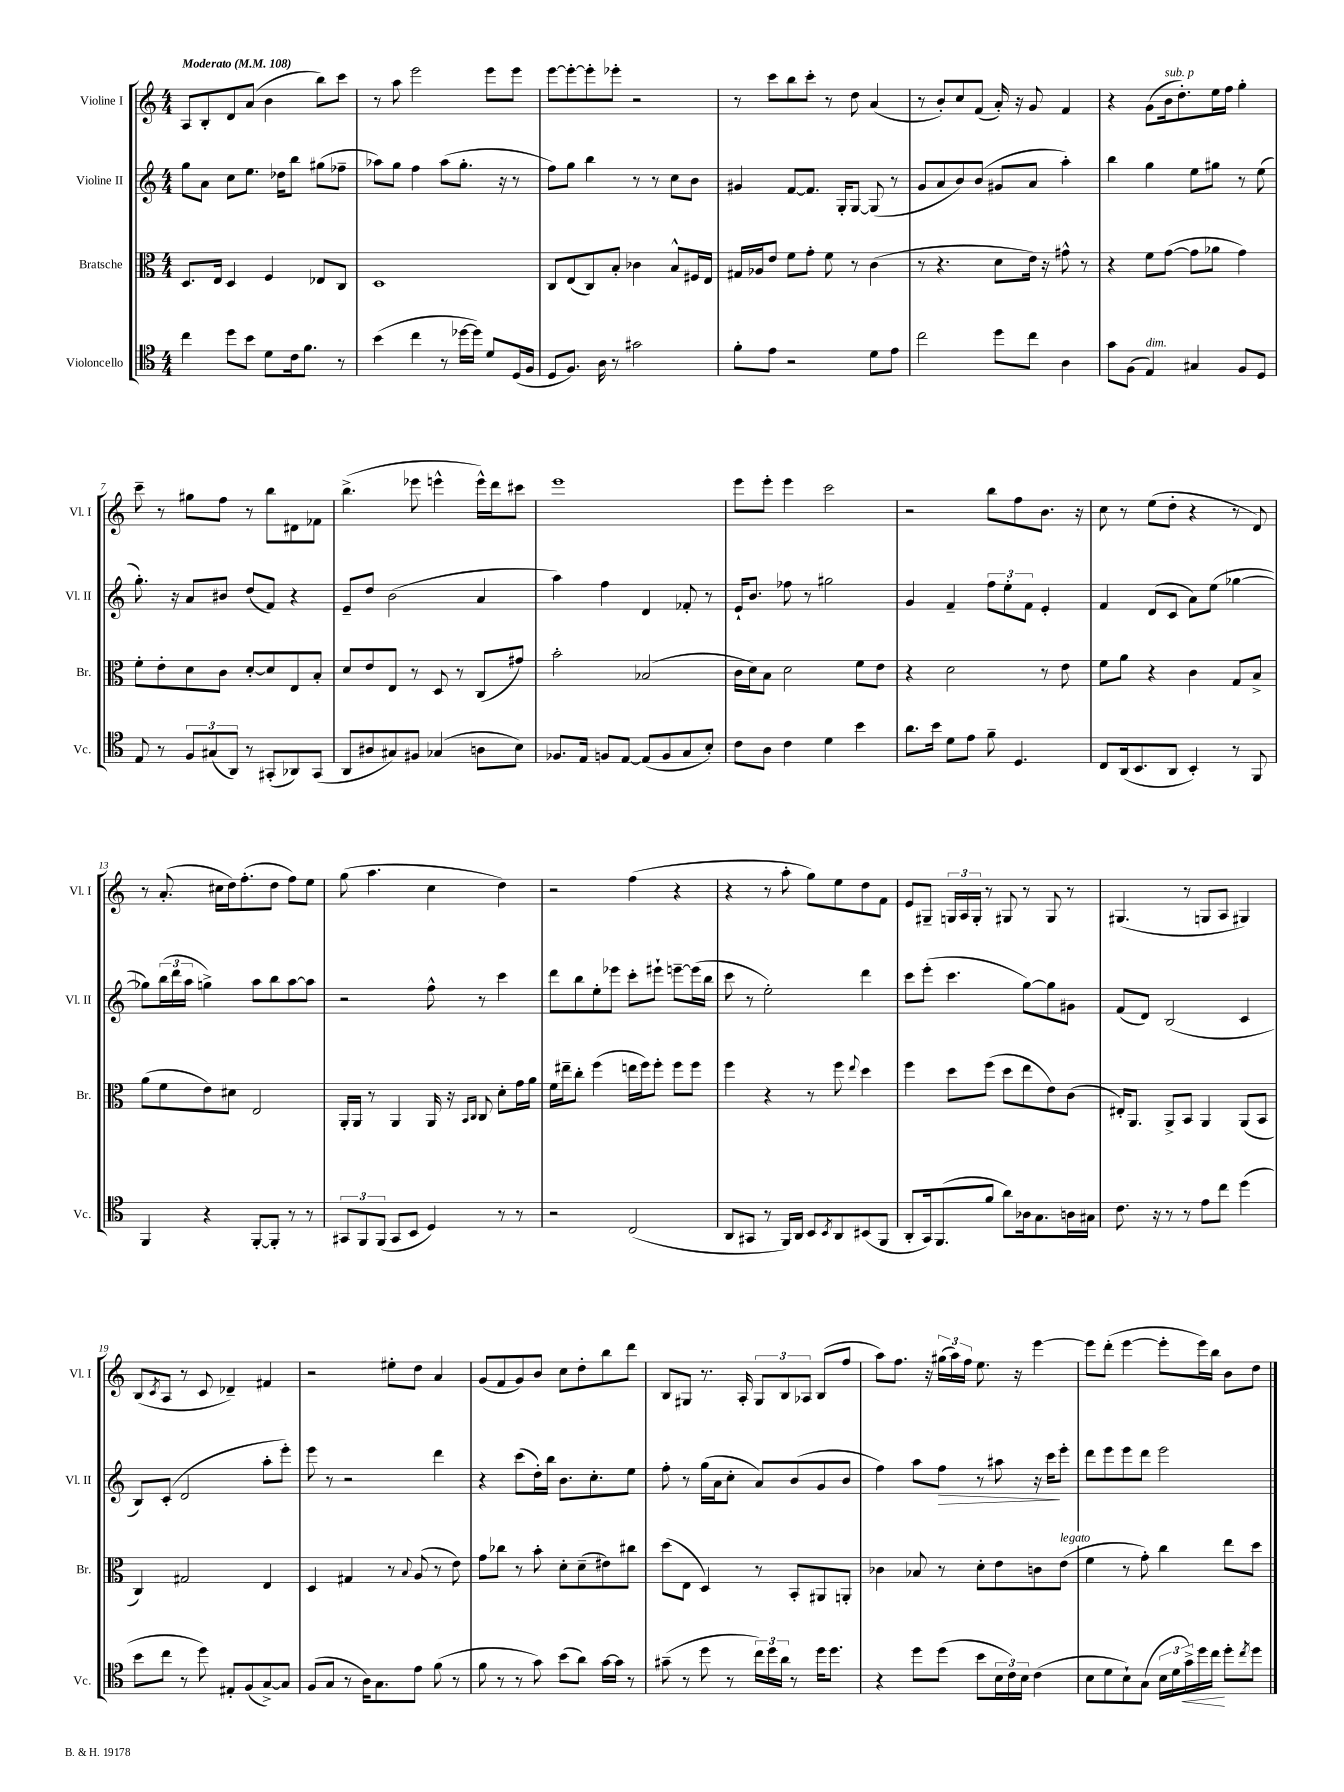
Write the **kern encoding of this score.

**kern	**kern	**kern	**kern
*staff4	*staff3	*staff2	*staff1
*clefC4	*clefC3	*clefG2	*clefG2
*k[]	*k[]	*k[]	*k[]
*M4/4	*M4/4	*M4/4	*M4/4
*MM108	*MM108	*MM108	*MM108
4cc	8.D	8gg	8A
.	.	8a	8B'
.	16E	.	.
8dd	4D	8cc	8d
8b	.	8.ee	(8a
8d	4F	.	4b
.	.	16dd-	.
16c	.	8bb	.
8.f	.	.	.
.	8E-	(8gg#	8bb)
8r	8C	8ff-~	8ccc
=	=	=	=
(4b	1D	8aa-)	8r
.	.	8gg	8aa
4cc	.	4ff	2eee
8r	.	(8aa-	.
[16dd-	.	8.gg'	.
16dd-])	.	.	.
8d	.	.	8eee
.	.	16r	.
(16D	.	8r	8eee
16F	.	.	.
=	=	=	=
8D	8C	8ff)	[8eee
8.F)	(8E	8gg	8eee'_
.	8C)	4bb	8eee']
16A	.	.	.
8r	8B'	.	8eee-'
2g#	4c-	8r	2r
.	.	8r	.
.	8B^^	8cc	.
.	16F#	8b	.
.	16E	.	.
=	=	=	=
8f'	16G#	4g#	8r
.	16A-	.	.
8e	8e	.	8ccc
2r	8f	[8f	8bb
.	8g'	8.f]	8ccc'
.	8f	.	8r
.	.	16G'	.
.	8r	[8G	8dd
8d	(4c	(8G]	(4a
8e	.	8r	.
=	=	=	=
2cc	8r	8g	8r
.	4.r	8a	8b')
.	.	8b)	8cc
.	.	(8b	(8f
8dd	8d	8g#	16a')
.	.	.	16r
8cc	16e)	8a	8g
.	16r	.	.
4A	8g#^^	4aa')	4f
.	8r	.	.
=	=	=	=
8g	4r	4bb	4r
(8F	.	.	.
4E)	8f	4gg	(8g
.	([8g	.	16b
.	.	.	8.dd')
4G#	8g]	8ee	.
.	8a-	8gg#	16ee
.	.	.	16ff
8F	4g)	8r	4gg'
8D	.	(8ee	.
=	=	=	=
8E	8f'	8.gg')	8ccc~
8r	8e'	.	8r
.	.	16r	.
12F	8d	8a	8gg#
(12G#	.	.	.
.	8c	8b#	8ff
12AA)	.	.	.
8r	[8d'	(8dd	8r
(8GG#'	8d]	8f)	8bb
8AA-)	8E	4r	8d#
(8GG#	8B'	.	8f-
=	=	=	=
8AA	8d	8e~	(4.bb^
8A#	8e	8dd	.
8G#)	8E	(2b	.
8F#	8r	.	8eee-
(4G-	8D	.	4eee^^
.	8r	.	.
8A	(8C	4a	16eee^^)
.	.	.	16ddd
8B)	8g#)	.	8ccc#
=	=	=	=
8.F-	2b'	4aa)	1eee
16E	.	.	.
8F	.	4ff	.
[8E	.	.	.
(8E]	(2B-	4d	.
8F	.	.	.
8G	.	8f-'	.
8B')	.	8r	.
=	=	=	=
8c	16c	16e`	8eee
.	16d)	8.b	.
8A	8B	.	8eee'
4c	2d	8ff-	4eee
.	.	8r	.
4d	.	2gg#	2ccc
4b	8f	.	.
.	8e	.	.
=	=	=	=
8.a	4r	4g	2r
16b	.	.	.
8d	2d	4f~	.
8e	.	.	.
8f~	.	12ff	8bb
.	.	12ee'	.
4.D	.	.	8ff
.	.	12f	.
.	8r	4e'	8.b
.	8e	.	.
.	.	.	16r
=	=	=	=
8C	8f	4f	8cc
(16AA	8a	.	8r
8.BB	.	.	.
.	4r	(8d	(8ee
8AA	.	8c	8dd'
4BB')	4c	8a)	4r
.	.	(8ee	.
8r	8G	[4gg-	8r
8FF	8B^	.	8d)
=	=	=	=
4FF	(8a	8gg-])	8r
.	8f	(24bb	(8.a'
.	.	24ddd	.
.	.	24aa	.
4r	8e)	4gg^)	.
.	.	.	16cc#
.	8d#	.	16dd)
.	.	.	(8.ff'
[8FF'	2E	8aa	.
8FF']	.	8bb	8dd
8r	.	[8aa	8ff)
8r	.	8aa]	8ee
=	=	=	=
12GG#	16AA'	2r	(8gg
.	16AA	.	.
12FF	.	.	.
.	8r	.	4.aa
(12FF	.	.	.
8GG#	4AA	.	.
8BB	.	.	.
4D)	16AA	8ff^^	4cc
.	16r	.	.
.	16qqBB	.	.
.	16qqC	.	.
.	8C	8r	.
8r	8d'	4ccc	4dd)
8r	16g	.	.
.	16a	.	.
=	=	=	=
2r	16f	8ddd	2r
.	16ee#~	.	.
.	8cc'	8bb	.
.	(4ff	8ee'	.
.	.	8eee-	.
(2C	16ee	8ccc'	(4ff
.	16ff)	.	.
.	8ff'	8eee#`	.
.	8ff	[8eee~	4r
.	8ff	(16eee]	.
.	.	16bb	.
=	=	=	=
8AA	4ff	8ccc	4r
8GG#	.	8r	.
8r	4r	2ee')	8r
16FF)	.	.	8aa'
16AA	.	.	.
8BB	8r	.	8gg)
8qBB	.	.	.
8AA	8ff	.	8ee
.	8qqee	.	.
(8BB#	4dd	4ddd	8dd
8FF	.	.	8f
=	=	=	=
8AA'	4ff	8ccc	8e
16GG)	.	(8eee'	8G#~
(8.FF	.	.	.
.	8dd	4.ccc	24G
.	.	.	24A
.	.	.	24G'
8f	(8ff	.	8r
8a)	8dd	.	8G#
16A-	8ee	[8gg)	8r
8.G	.	.	.
.	8e)	8gg]	8G#
16A	(8c	8g#	8r
16G#	.	.	.
=	=	=	=
8.c	16E#')	(8f	(4.G#
.	8.AA	.	.
.	.	8d)	.
16r	.	.	.
8r	8AA^	(2B	.
8r	8BB	.	8r
8e	4AA	.	8G
8cc	.	.	8A
(4dd	(8AA	4c	4G#)
.	8BB	.	.
=	=	=	=
8b	4C)	8B)	(8B
.	.	.	8qc
8cc	.	(8c'	8A
8r	2G#	2d	8r
8dd)	.	.	8c
8E#'	.	.	4d-~)
(8F	.	.	.
[8G^)	4E	8aa'	4f#
8G]	.	8eee')	.
=	=	=	=
(8F	4D	8eee	2r
8G	.	8r	.
8r	4G#	2r	.
16A)	.	.	.
8.G	.	.	.
.	8r	.	8ee#'
.	8qqB	.	.
8e	(8A	.	8dd
(8f	8r	4ddd	4a
8r	8e)	.	.
=	=	=	=
8f	8g	4r	(8g
8r	8cc-	.	8f
8r	8r	(8ccc	8g)
8g)	8b'	16dd')	8b
.	.	16bb	.
(8b	8d'	8.b	8cc
8a)	(8d~	.	8dd'
.	.	8.cc'	.
[16g	8e#)	.	8bb
16g]	.	.	.
8r	8cc#	8ee	8ddd
=	=	=	=
(8g#~	(8dd	8ff'	8B
8r	8E	8r	8G#
8dd	4D)	(16gg	8.r
.	.	16a	.
8r	.	8cc'	.
.	.	.	16A'
24cc)	8r	8a)	12G#
24dd	.	.	.
24a	.	.	12B
8r	8BB'	(8b	.
.	.	.	12A-
16dd	8AA#	8g	(8B
8.dd	.	.	.
.	8AA'	8b	8ff
=	=	=	=
4r	4c-	4ff)	8aa)
.	.	.	8.ff
8dd	8B-	8aa	.
.	.	.	16r
(8dd	8r	8ff	(24gg#
.	.	.	24aa)
.	.	.	24ff
8b	8d'	8r	8.ee
24B	8e	8aa#	.
24c)	.	.	.
.	.	.	16r
24B	.	.	.
(4c	8c	16r	[4eee
.	.	16ccc	.
.	(8e	8eee'	.
=	=	=	=
8B	4f	8ddd	8eee]
8d	.	8eee	(8ddd'
8B`)	8r	8eee	[4eee
(8G	8g')	8ddd	.
24B	4cc	2eee	8eee']
24d	.	.	.
24g^)	.	.	.
16dd	.	.	16eee)
16cc	.	.	16bb
8dd'	8ee	.	8b
8qcc	.	.	.
8dd	8dd	.	8dd
==	==	==	==
*-	*-	*-	*-
